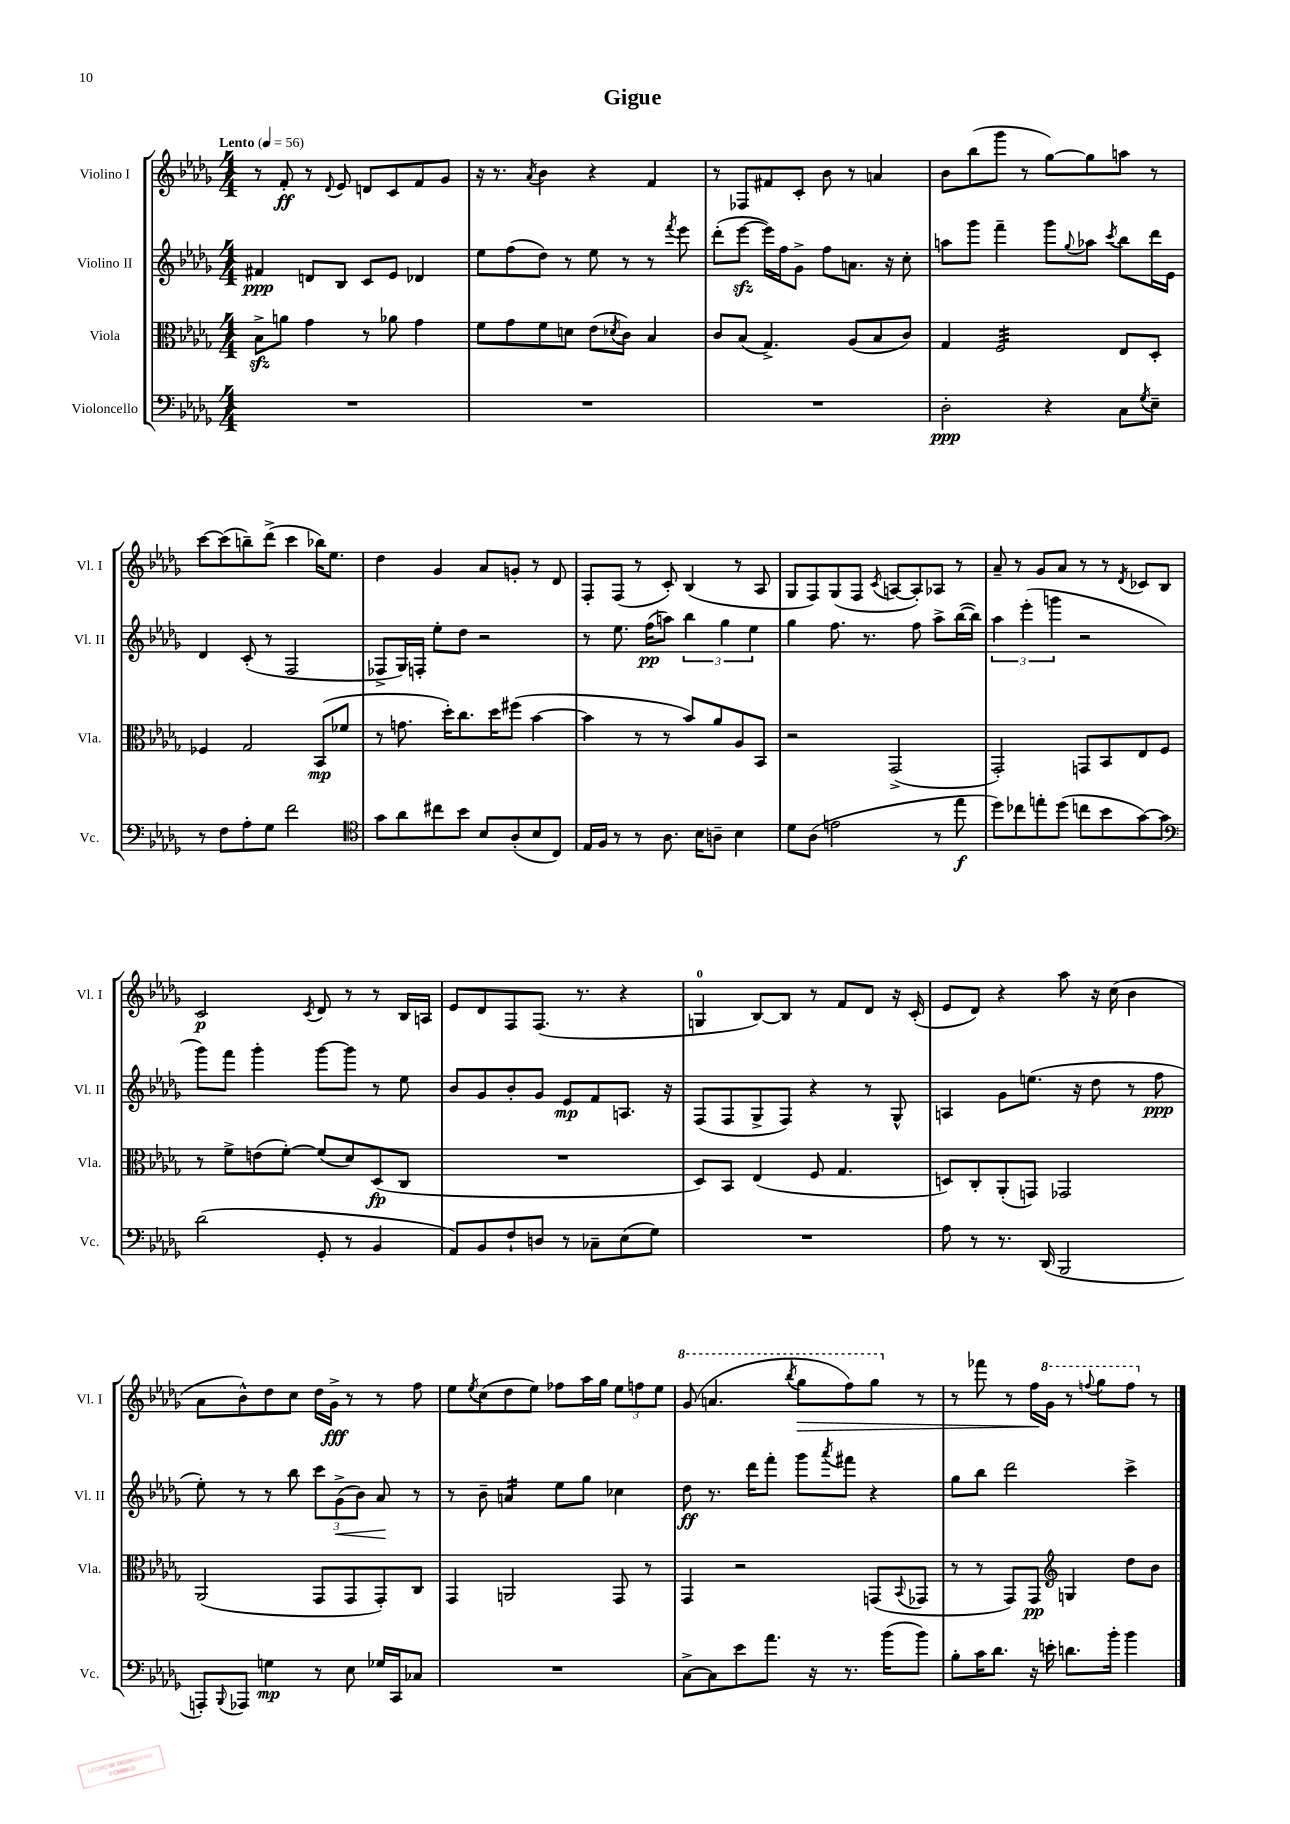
\header { title = "Gigue" }
<<
\new StaffGroup <<
\new Staff = "s0" \with { instrumentName = "Violino I" shortInstrumentName = "Vl. I" } {
    \clef treble \key des \major \numericTimeSignature \time 4/4 \tempo "Lento" 4 = 56
    r8 f'8-.\ff r8 \appoggiatura { des'8 } ees'8 d'8 c'8 f'8 ges'8 |
    r16 r8. \acciaccatura { aes'8 } bes'4 r4 f'4 |
    r8 fes8 fis'8 c'8-. bes'8 r8 a'4 |
    bes'8 bes''8( ges'''8 r8 ges''8~) ges''8 a''8 r8 |
    c'''8~ c'''8( b''8--) des'''8->( c'''4 bes''16) ees''8. |
    des''4 ges'4 aes'8 g'8-. r8 des'8 |
    f8-. f8( r8 c'8-.) bes4( r8 aes8 |
    ges8 f8) ges8( f8 \acciaccatura { c'8 } a8~ a8-.) aes8 r8 |
    aes'8-- r8 ges'8 aes'8 r8 r8 \acciaccatura { des'8 } ces'8 bes8 |
    c'2\p \acciaccatura { c'8 } des'8 r8 r8 bes16 a16 |
    ees'8 des'8 f8 f8.( r8. r4 |
    g4-0 bes8~) bes8 r8 f'8 des'8 r16 c'16-.( |
    ees'8 des'8) r4 aes''8 r16 c''16( bes'4 |
    aes'8 bes'8-^) des''8 c''8 des''16 ges'16->\fff r8 r8 f''8 |
    ees''8 \acciaccatura { ees''8 } c''8( des''8 ees''8) fes''8 aes''16 ges''16 \tuplet 3/2 { ees''8 f''8 ees''8 } |
    \ottava #1 ges''8( a''4. \acciaccatura { bes'''8 } ges'''8\> f'''8) ges'''8 \ottava #0 r8 |
    r8 fes'''8 r8 f''16\! \ottava #1 ges''16 r8 \appoggiatura { f'''8 } ges'''8 f'''8 \ottava #0 r8 \bar "|." |
}
\new Staff = "s1" \with { instrumentName = "Violino II" shortInstrumentName = "Vl. II" } {
    \clef treble \key des \major \numericTimeSignature \time 4/4
    fis'4\ppp d'8 bes8 c'8 ees'8 des'4 |
    ees''8 f''8( des''8) r8 ees''8 r8 r8 \acciaccatura { f'''8 } ees'''8 |
    des'''8-.( ees'''8~\sfz ees'''16) f''16 ges'8-> f''8 a'8. r16 c''8-. |
    a''8 ges'''8 f'''4-- ges'''8 \appoggiatura { ges''8 } aes''8 \acciaccatura { c'''8 } bes''8 des'''16 ees'16 |
    des'4 c'8-.( r8 f2 |
    fes8-> ges16) f16-. ees''8-. des''8 r2 |
    r8 ees''8. f''16\pp( a''8) \tuplet 3/2 { bes''4 ges''4 ees''4 } |
    ges''4 f''8. r8. f''8 aes''8-> bes''16~( bes''16) |
    \tuplet 3/2 { aes''4 ees'''4-.( g'''4 } r2 |
    ges'''8) f'''8 ges'''4-. ges'''8~ ges'''8 r8 ees''8 |
    bes'8 ges'8 bes'8-. ges'8 ees'8\mp f'8 a8. r16 |
    f8( f8 ges8-> f8) r4 r8 ges8-^ |
    a4 ges'8 e''8.( r16 des''8 r8 f''8\ppp |
    ees''8-.) r8 r8 bes''8 \tuplet 3/2 { c'''8 ges'8->\<( bes'8) } aes'8\! r8 |
    r8 bes'8-- a'4:16 ees''8 ges''8 ces''4 |
    des''8\ff r8. des'''16 f'''8-. ges'''8 \acciaccatura { aes'''8 } fis'''8 r4 |
    ges''8 bes''8 des'''2 c'''4-> \bar "|." |
}
\new Staff = "s2" \with { instrumentName = "Viola" shortInstrumentName = "Vla." } {
    \clef alto \key des \major \numericTimeSignature \time 4/4
    bes8->\sfz a'8 ges'4 r8 aes'8 ges'4 |
    f'8 ges'8 f'8 d'8 ees'8( \acciaccatura { des'8 } c'8) bes4 |
    c'8 bes8( ges4.->) aes8( bes8 c'8) |
    ges4 f2:32 ees8 des8-. |
    fes4 ges2 bes,8\mp( fes'8 |
    r8 g'8. des''16-.) c''8. des''16 fis''8( bes'4~ |
    bes'4 r8 r8 bes'8) aes'8 aes8 bes,8 |
    r2 ges,2->( |
    ges,2-.) g,8 bes,8 ees8 f8 |
    r8 f'8-> e'8( f'8~-.) f'8( des'8) des8\fp( c8 |
    R1 |
    des8) bes,8 ees4( f8 ges4. |
    d8) c8-. aes,8-.( g,8) ges,2 |
    aes,2( ges,8 ges,8 ges,8-.) c8 |
    ges,4 a,2 ges,8 r8 |
    ges,4 r2 g,8( \appoggiatura { bes,8 } ges,8 |
    r8 r8 ges,8) ges,8\pp \clef treble g4 des''8 bes'8 \bar "|." |
}
\new Staff = "s3" \with { instrumentName = "Violoncello" shortInstrumentName = "Vc." } {
    \clef bass \key des \major \numericTimeSignature \time 4/4
    R1 |
    R1 |
    R1 |
    des2-.\ppp r4 c8 \acciaccatura { ges8 } ees8-- |
    r8 f8 aes8-. ges8 f'2 |
    \clef tenor ges'8 aes'8 cis''8 bes'8 bes8 aes8-.( bes8 c8) |
    ees16 f16 r8 r8 aes8. bes16 a8-- bes4 |
    des'8 aes8( e'2 r8 ees''8\f |
    des''8) ces''8 e''8-. des''8( c''8 bes'8 ges'8~) ges'8 |
    \clef bass des'2( ges,8-. r8 bes,4 |
    aes,8) bes,8 f8-! d8 r8 ces8-- ees8( ges8) |
    R1 |
    aes8 r8 r8. des,16( bes,,2 |
    a,,8-.) \appoggiatura { bes,,8 } aes,,8 g4\mp r8 ees8 ges16 c,16 ces8 |
    R1 |
    c8~-> c8 ees'8 aes'8. r16 r8. bes'16( bes'8) |
    bes8-. c'16 des'8. r16 e'16-. d'8. bes'16-. bes'4 \bar "|." |
}
>>
>>
\layout { \context { \Score \remove "Bar_number_engraver" } }
